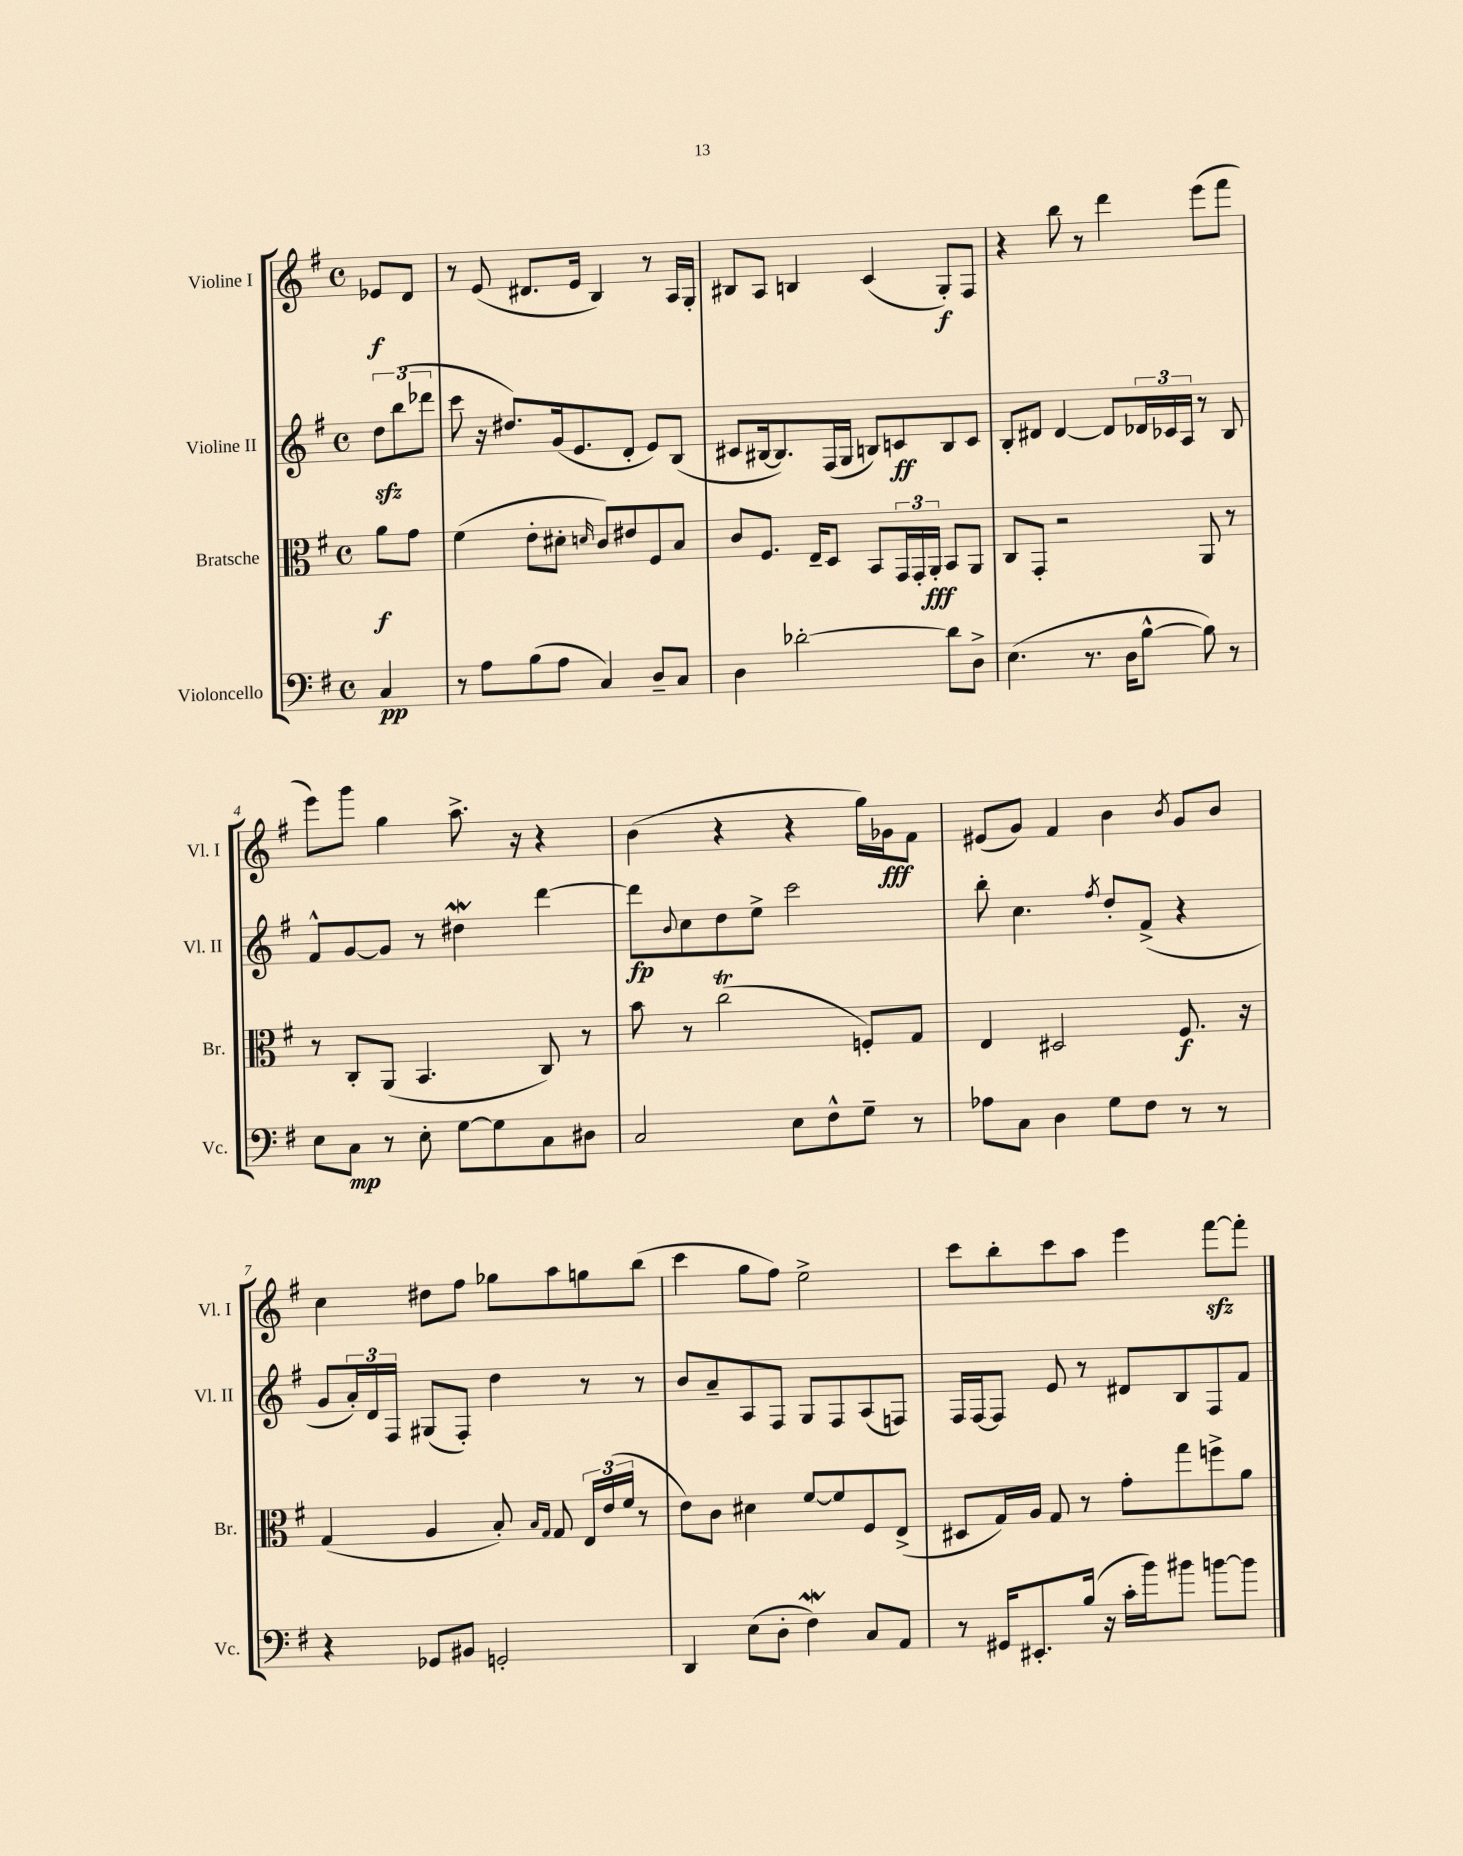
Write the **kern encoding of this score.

**kern	**kern	**kern	**kern
*staff4	*staff3	*staff2	*staff1
*clefF4	*clefC3	*clefG2	*clefG2
*k[f#]	*k[f#]	*k[f#]	*k[f#]
*M4/4	*M4/4	*M4/4	*M4/4
*met(c)	*met(c)	*met(c)	*met(c)
4C	8a	12dd	8e-
.	.	(12bb	.
.	8g	.	8d
.	.	12ddd-	.
=	=	=	=
8r	(4f#	8ccc	8r
8A	.	16r	(8e
.	.	8.dd#)	.
(8B	8e'	.	8.d#
8A	8d#'	(16g	.
.	.	8.e	16e
.	16qqd	.	.
4C)	8c)	.	4B)
.	8e#	8d'	.
8D~	8F#	8e)	8r
8C	8B	(8B	16A
.	.	.	16G'
=	=	=	=
4D	8c	8c#	8B#
.	8.F#	[16B#	8A
.	.	8.B#])	.
[2d-'	.	.	4B
.	16E~	.	.
.	8D	(16F#	.
.	.	16G	.
.	8BB	8B)	(4c
.	24GG	8c	.
.	24GG'	.	.
.	24AA'	.	.
8d-]	8BB	8B	8G')
8D^	8AA	8c	8F#
=	=	=	=
(4.E	8C	8B'	4r
.	8GG'	8d#	.
.	2r	[4d#	8bb
8.r	.	.	8r
.	.	8d#]	4ddd
16D	.	.	.
[8B^^	.	24d-	.
.	.	24c-	.
.	.	24A	.
8B])	8AA	8r	(8eee
8r	8r	8B	8fff#
=	=	=	=
8E	8r	8f#^^	8eee)
8C	8C'	[8g	8ggg
8r	(8AA	8g]	4gg
8E'	4.BB	8r	.
[8G	.	4dd#	8.aa^
8G]	.	.	.
.	.	.	16r
8C	8C)	[4ddd	4r
8D#	8r	.	.
=	=	=	=
2C	8b	8ddd]	(4b
.	.	8qqb	.
.	8r	8cc	.
.	(2cc	8dd	4r
.	.	8ee^	.
8E	.	2ccc	4r
8F#^^	.	.	.
8G~	8F')	.	16gg)
.	.	.	16g-
8r	8G	.	8f#
=	=	=	=
8A-	4E	8bb'	(8e#
8C	.	4.cc	8g)
4D	2D#	.	4f#
.	.	8qff#	.
8G	.	8dd'	4b
8F#	.	(8f#^	.
.	.	.	8qb
8r	8.F#	4r	8g
8r	.	.	8b
.	16r	.	.
=	=	=	=
4r	(4G	8g	4cc
.	.	24a')	.
.	.	24d	.
.	.	24F#	.
8GG-	4A	(8G#	8dd#
8BB#	.	8F#')	8ff#
2GG'	8B')	4dd	8gg-
.	16qqB	.	.
.	16qqG	.	.
.	8G	.	8aa
.	24E	8r	8gg
.	(24e	.	.
.	24f#	.	.
.	8r	8r	(8bb
=	=	=	=
4DD	8e)	8b	4ccc
.	8c	8a~	.
(8E	4d#	8A	8gg
8D'	.	8F#	8ff#)
4F#)	[8f#	8G	2ee^
.	8f#]	8F#	.
8C	8F#	(8A	.
8AA	(8E^	8F)	.
=	=	=	=
8r	8D#	16F#	8ccc
.	.	[16F#	.
16GG#	16G)	8F#]	8bb'
8.EE#'	16A	.	.
.	8G	8e	8ccc
(16B	8r	8r	8aa
16r	.	.	.
16c'	8g'	8d#	4eee
16b)	.	.	.
8b#	8gg	8B	.
[8b	8ff^	8F#	[8fff#
8b]	8a	8f#	8fff#']
==	==	==	==
*-	*-	*-	*-
